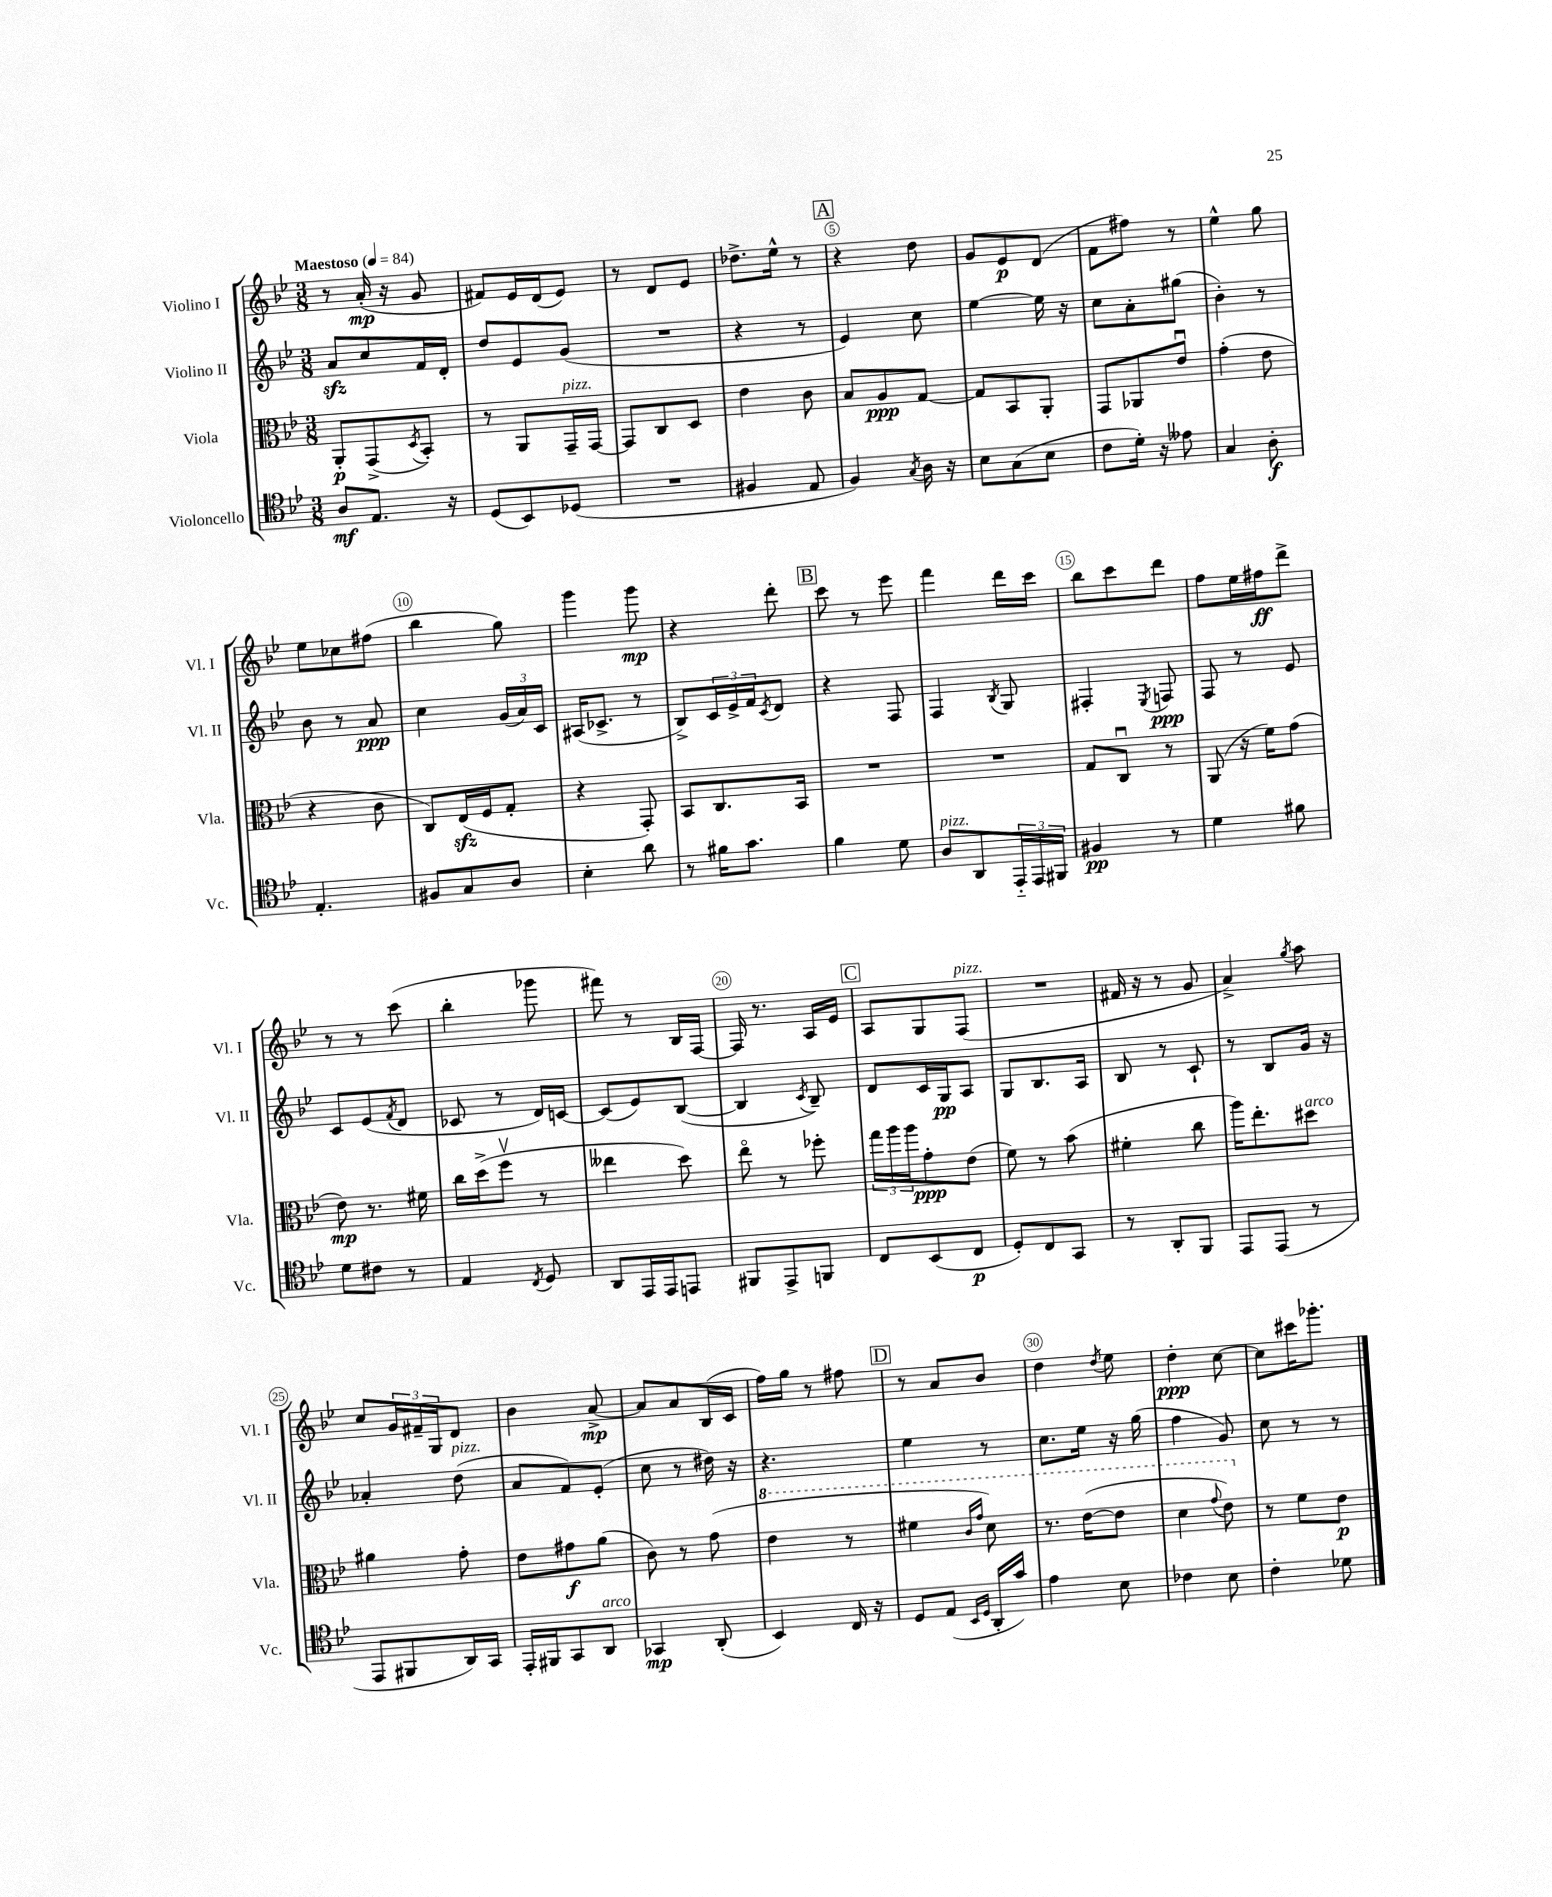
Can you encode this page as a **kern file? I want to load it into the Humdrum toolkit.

**kern	**dynam	**kern	**dynam	**kern	**dynam	**kern	**dynam
*part4	*part4	*part3	*part3	*part2	*part2	*part1	*part1
*staff4	*staff4	*staff3	*staff3	*staff2	*staff2	*staff1	*staff1
*I"Violoncello	*	*I"Viola	*	*I"Violino II	*	*I"Violino I	*
*I'Vc.	*	*I'Vla.	*	*I'Vl. II	*	*I'Vl. I	*
*clefC4	*	*clefC3	*	*clefG2	*	*clefG2	*
*k[b-e-]	*	*k[b-e-]	*	*k[b-e-]	*	*k[b-e-]	*
*M3/8	*	*M3/8	*	*M3/8	*	*M3/8	*
*MM84	*	*MM84	*	*MM84	*	*MM84	*
=1	=1	=1	=1	=1	=1	=1	=1
!	!	!	!	!	!	!LO:TX:a:B:t=Maestoso	!
8A/L	mf	8AA'/L	p	8azz/L	.	8r	.
8.E-/J	.	(8GG^/	.	8cc/	.	(16a'/	mp
.	.	.	.	.	.	16r	.
.	.	8qD/	.	.	.	.	.
.	.	8BB-'/J)	.	16f/L	.	8g/	.
16r	.	.	.	16d'/JJ	.	.	.
=2	=2	=2	=2	=2	=2	=2	=2
(8D/L	.	8r	.	8dd/L	.	8f#X/L)	.
8BB-/)	.	8AA/L	.	8e-/	.	16e-/L	.
.	.	.	.	.	.	(16d/J	.
!	!	!LO:TX:a:i:t=pizz.	!	!	!	!	!
(8D-X/J	.	16GG~/L	.	(8g/J	.	8e-/J)	.
.	.	[16GG/JJ	.	.	.	.	.
=3	=3	=3	=3	=3	=3	=3	=3
4.r	.	8GG/L]	.	4.r	.	8r	.
.	.	8C/	.	.	.	8d/L	.
.	.	8D/J	.	.	.	8e-/J	.
=4	=4	=4	=4	=4	=4	=4	=4
4F#X/	.	4e-\	.	4r	.	8.dd-X^\L	.
.	.	.	.	.	.	16ee-^^\Jk	.
8E-/	.	8c\	.	8r	.	8r	.
!!LO:REH:place=s1:t=A
=5	=5	=5	=5	=5	=5	=5	=5
4F/)	.	8B-/L	.	4e-/)	.	4r	.
.	.	8A/	ppp	.	.	.	.
8qG/	.	.	.	.	.	.	.
16A\	.	[8G/J	.	8cc\	.	8dd\	.
16r	.	.	.	.	.	.	.
=6	=6	=6	=6	=6	=6	=6	=6
8B-\L	.	8G/L]	.	[4ee-\	.	8g/L	.
(8G\	.	8BB-/	.	.	.	8e-/	p
8B-\J	.	8AA'/J	.	16ee-\]	.	(8d/J	.
.	.	.	.	16r	.	.	.
=7	=7	=7	=7	=7	=7	=7	=7
8c\L	.	8GG/L	.	8cc\L	.	8f\L	.
16d'\Jk)	.	8AA-X/	.	8a'\	.	8ff#X\J)	.
16r	.	.	.	.	.	.	.
8e--X\	.	8e-u/J	.	(8gg#X\J	.	8r	.
=8	=8	=8	=8	=8	=8	=8	=8
4G/	.	(4g'\	.	4b-'\)	.	4ee-^^\	.
8A'\	f	8e-\	.	8r	.	8gg\	.
!!LO:LB:g=z
=9	=9	=9	=9	=9	=9	=9	=9
4.E-'/	.	4r	.	8b-\	.	8ee-\L	.
.	.	.	.	8r	.	8cc-X\	.
.	.	8c\	.	8a/	ppp	(8ff#X\J	.
=10	=10	=10	=10	=10	=10	=10	=10
8F#X/L	.	8C/L)	.	4cc\	.	4bb-\	.
8G/	.	(16E-zz/L	.	.	.	.	.
.	.	16F/J	.	.	.	.	.
8A/J	.	8G'/J	.	(24g/LL	.	8gg\)	.
.	.	.	.	24a/)	.	.	.
.	.	.	.	24c/JJ	.	.	.
=11	=11	=11	=11	=11	=11	=11	=11
4B-'\	.	4r	.	(16A#X/KL	.	4ggg\	.
.	.	.	.	8.c-X^/J	.	.	.
8a\	.	8GG'/)	.	8r	.	8ggg\	mp
=12	=12	=12	=12	=12	=12	=12	=12
8r	.	8BB-/L	.	8B-^/L)	.	4r	.
16f#X\KL	.	8.C/	.	24c/L	.	.	.
.	.	.	.	24e-^/	.	.	.
8.g\J	.	.	.	.	.	.	.
.	.	.	.	24f/J	.	.	.
.	.	.	.	8qc/	.	.	.
.	.	.	.	8d/J	.	8ddd'\	.
.	.	16BB-/Jk	.	.	.	.	.
!!LO:REH:place=s1:t=B
=13	=13	=13	=13	=13	=13	=13	=13
4f\	.	4.r	.	4r	.	8ccc\	.
.	.	.	.	.	.	8r	.
8d\	.	.	.	8F/	.	8eee-\	.
=14	=14	=14	=14	=14	=14	=14	=14
!LO:TX:a:i:t=pizz.	!	!	!	!	!	!	!
8A/L	.	4.r	.	4F/	.	4fff\	.
8AA/	.	.	.	.	.	.	.
.	.	.	.	8qB-/	.	.	.
24EE-/L	.	.	.	8G/	.	16ddd\LL	.
24EE-/	.	.	.	.	.	.	.
.	.	.	.	.	.	16ccc\JJ	.
24FF#X/JJ	.	.	.	.	.	.	.
=15	=15	=15	=15	=15	=15	=15	=15
4F#X/	pp	8G/L	.	4F#X'/	.	8bb-\L	.
.	.	8Cu/J	.	.	.	8ccc\	.
.	.	.	.	8qE-/	.	.	.
8r	.	8r	.	8Fn/	ppp	8ddd\J	.
=16	=16	=16	=16	=16	=16	=16	=16
4d\	.	(8AA/	.	8F/	.	8ff\L	.
.	.	16r	.	8r	.	16ee-\L	.
.	.	16f\KL)	.	.	.	16ff#X\J	ff
8f#X\	.	(8g\J	.	8e-/	.	8ddd^\J	.
!!LO:LB:g=z
=17	=17	=17	=17	=17	=17	=17	=17
8d\L	.	8e-\)	mp	8c/L	.	8r	.
8c#X\J	.	8.r	.	(8e-/	.	8r	.
.	.	.	.	8qf/	.	.	.
8r	.	.	.	8d/J	.	(8ccc\	.
.	.	16f#X\	.	.	.	.	.
=18	=18	=18	=18	=18	=18	=18	=18
4E-/	.	16cc\LL	.	8c-X/	.	4bb-'\	.
.	.	(16dd^\J	.	.	.	.	.
.	.	8ffv\J	.	8r	.	.	.
8qC/	.	.	.	.	.	.	.
8D/	.	8r	.	16d/LL)	.	8ggg-X\	.
.	.	.	.	[16cn/JJ	.	.	.
=19	=19	=19	=19	=19	=19	=19	=19
8AA/L	.	4ee--X\	.	(8c/L]	.	8fff#X\)	.
16EE-/L	.	.	.	8e-/)	.	8r	.
16EE-/J	.	.	.	.	.	.	.
8EEn/J	.	8dd\)	.	([8B-/J	.	16B-/LL	.
.	.	.	.	.	.	[16F/JJ	.
=20	=20	=20	=20	=20	=20	=20	=20
8FF#X/L	.	8ee-\	.	4B-/]	.	16F/]	.
.	.	.	.	.	.	8.r	.
8EE-^/	.	8r	.	.	.	.	.
.	.	.	.	8qc/	.	.	.
8FFn/J	.	8ff-X'\	.	8B-~/)	.	16A/LL	.
.	.	.	.	.	.	16e-/JJ	.
!!LO:REH:place=s1:t=C
=21	=21	=21	=21	=21	=21	=21	=21
8C/L	.	24gg\LL	.	8d/L	.	8A/L	.
.	.	24aa\	.	.	.	.	.
.	.	24aa\J	.	.	.	.	.
(8BB-/	.	8g'\	ppp	16c/L	.	8G/	.
.	.	.	.	16G/J	pp	.	.
!	!	!	!	!	!	!LO:TX:a:i:t=pizz.	!
8C/J	p	(8e-\J	.	8A/J	.	(8F/J	.
=22	=22	=22	=22	=22	=22	=22	=22
8D'/L)	.	8f\)	.	8G/L	.	4.r	.
8C/	.	8r	.	8.B-/	.	.	.
8GG/J	.	(8b-\	.	.	.	.	.
.	.	.	.	16A/Jk	.	.	.
=23	=23	=23	=23	=23	=23	=23	=23
8r	.	4f#X'\	.	8B-/	.	16f#X/	.
.	.	.	.	.	.	16r	.
8AA'/L	.	.	.	8r	.	8r	.
8FF/J	.	8cc\	.	8c`/	.	8g/	.
=24	=24	=24	=24	=24	=24	=24	=24
8EE-/L	.	16aa\KL)	.	8r	.	4a^/)	.
.	.	8.ee-'\	.	.	.	.	.
(8EE-/J	.	.	.	8B-/L	.	.	.
.	.	.	.	.	.	8qgg/	.
!	!	!LO:TX:a:i:t=arco	!	!	!	!	!
8r	.	8dd#X\J	.	16g/Jk	.	8aa\	.
.	.	.	.	16r	.	.	.
!!LO:LB:g=z
=25	=25	=25	=25	=25	=25	=25	=25
8EE-/L	.	4a#X\	.	4a-X'/	.	8cc/L	.
8FF#X/	.	.	.	.	.	24g/L	.
.	.	.	.	.	.	24f#X~/	.
.	.	.	.	.	.	24G/J	.
!	!	!	!	!LO:TX:a:i:t=pizz.	!	!	!
16AA/L)	.	8g'\	.	(8dd\	.	8d/J	.
16GG/JJ	.	.	.	.	.	.	.
=26	=26	=26	=26	=26	=26	=26	=26
16EE-'/LL	.	8e-\L	.	8a/L	.	4b-\	.
16FF#X/J	.	.	.	.	.	.	.
8GG/	.	8g#X\	f	8f/)	.	.	.
!LO:TX:a:i:t=arco	!	!	!	!	!	!	!
8AA/J	.	(8a\J	.	(8e-'/J	.	[8a^/	mp
=27	=27	=27	=27	=27	=27	=27	=27
4GG-X/	mp	8c\)	.	8cc\	.	8a/L]	.
.	.	8r	.	8r	.	8a/	.
(8AA'/	.	(8g\	.	16dd#X\)	.	(16B-/L	.
.	.	.	.	16r	.	16c/JJ	.
=28	=28	=28	=28	=28	=28	=28	=28
*	*	*8va	*	*	*	*	*
4BB-/)	.	4ee-\	.	4.r	.	16ff\LL)	.
.	.	.	.	.	.	16gg\JJ	.
.	.	.	.	.	.	8r	.
16C/	.	8r	.	.	.	8ff#X\	.
16r	.	.	.	.	.	.	.
!!LO:REH:place=s1:t=D
=29	=29	=29	=29	=29	=29	=29	=29
8D/L	.	4ff#X\	.	4ee-\	.	8r	.
(8E-/J	.	.	.	.	.	8a/L	.
16qqBB-/LL	.	16qqcc/LL	.	.	.	.	.
16qqD/JJ	.	16qqgg/JJ	.	.	.	.	.
16AA'/LL	.	8dd\)	.	8r	.	8b-/J	.
16g/JJ)	.	.	.	.	.	.	.
=30	=30	=30	=30	=30	=30	=30	=30
4e-\	.	8.r	.	8.cc\L	.	4dd\	.
.	.	([16ee-\KL	.	16ee-\Jk	.	.	.
.	.	.	.	.	.	8qdd/	.
8B-\	.	8ee-\J]	.	16r	.	8ee-\	.
.	.	.	.	(16gg\	.	.	.
=31	=31	=31	=31	=31	=31	=31	=31
4c-X\	.	4dd\	.	4ff\	.	4dd'\	ppp
.	.	8qqgg/	.	.	.	.	.
8B-\	.	8ee-\)	.	8g/)	.	[8cc\	.
=32	=32	=32	=32	=32	=32	=32	=32
*	*	*X8va	*	*	*	*	*
4c'\	.	8r	.	8cc\	.	8cc\L]	.
.	.	8f\L	.	8r	.	16ccc#X\K	.
.	.	.	.	.	.	8.ggg-X'\J	.
8d-X\	.	8e-\J	p	8r	.	.	.
==	==	==	==	==	==	==	==
*-	*-	*-	*-	*-	*-	*-	*-
